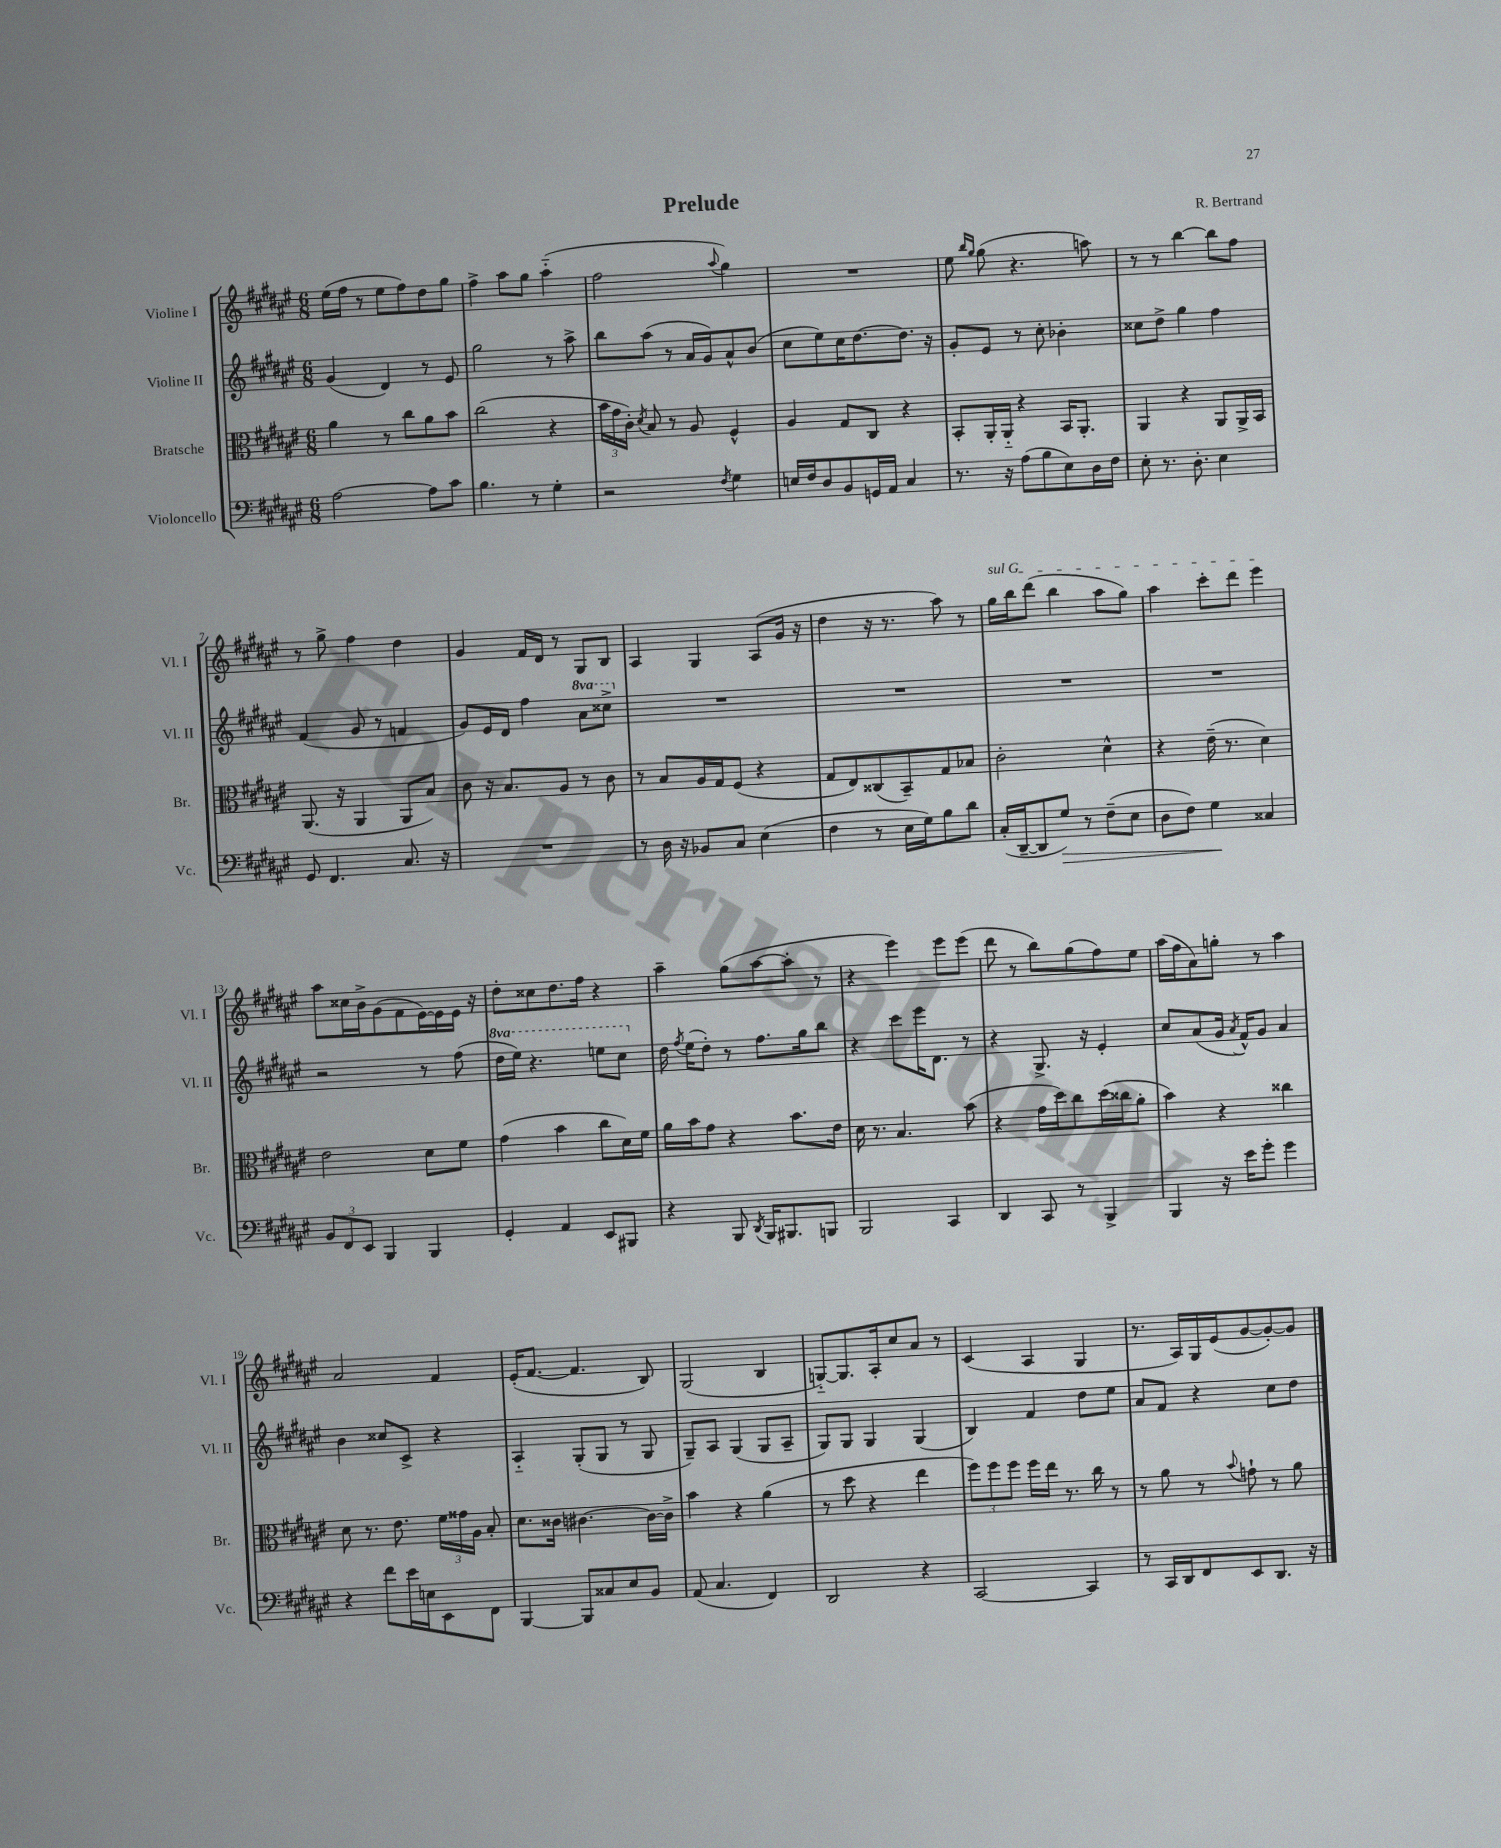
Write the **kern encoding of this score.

**kern	**kern	**kern	**kern
*staff4	*staff3	*staff2	*staff1
*clefF4	*clefC3	*clefG2	*clefG2
*k[f#c#g#d#a#e#]	*k[f#c#g#d#a#e#]	*k[f#c#g#d#a#e#]	*k[f#c#g#d#a#e#]
*M6/8	*M6/8	*M6/8	*M6/8
[2A#\	4a#\	(4g#/	(16ee#\LL
.	.	.	16ff#\JJ
.	.	.	8r
.	8r	4d#/)	8ee#\L
.	8cc#\L	.	8ff#\)
8A#\]L	8a#\	8r	8dd#\
8c#\J	8b\J	8e#/	8gg#\J
=	=	=	=
4.B\	(2cc#\	2gg#\	4ff#^\
.	.	.	8aa#\L
8r	.	.	8gg#\J
4G#'\	4r	8r	(4aa#'~\
.	.	8aa#^\	.
=	=	=	=
2r	24b\LL	8bb\L	2ff#\
.	24g#\	.	.
.	24c#'\JJ)	.	.
.	8qd#/	.	.
.	8B/	(8aa#\J	.
.	8r	8r	.
.	8A#/	16a#/LL	.
.	.	16g#/J)	.
8qF#/	.	.	8qqaa#/
4G#\	4F#^^/	8a#^^/	4gg#\)
.	.	(8b/J	.
=	=	=	=
16E/LL	4A#/	8cc#\L	2.r
16F#/J	.	.	.
8D#/	.	8ee#\)	.
8BB/	8G#/L	16cc#\K	.
.	.	[8.dd#\	.
16GG/L	8C#/J	.	.
16AA#/JJ	.	.	.
4C#/	4r	8.dd#\]J	.
.	.	16r	.
=	=	=	=
8.r	8BB'/L	8g#'/L	8ee#\
.	.	.	16qqbb/LL
.	.	.	16qqgg#/JJ
.	16AA#'/L	8e#/J	(8gg#\
16r	16AA#'~/JJ	.	.
(8A#\L	4r	8r	4.r
8B\	.	8cc#'\	.
8E#\)	16BB/LK	4b-'\	.
.	8.AA#'/J	.	.
16D#\L	.	.	8aa\)
16F#\JJ	.	.	.
=	=	=	=
8E#'\	4AA#/	8cc##\L	8r
8.r	.	8dd#^\J	8r
.	4r	4gg#\	[4bb\
8.D#'\	.	.	.
4E#\	8AA#/L	4ff#\	8bb\]L
.	16AA#^/L	.	8ff#\J
.	16BB/JJ	.	.
=	=	=	=
8GG#/	(8.AA#/	(4f#/	8r
4.FF#/	.	.	8gg#^\
.	16r	.	.
.	4AA#/	8g#/	4ff#\
.	.	8r	.
8.C#/	8AA#/L	4f/	4dd#\
.	8B/J)	.	.
16r	.	.	.
=	=	=	=
2.r	8c#\	8g#/L)	4g#/
.	16r	16e#/L	.
.	8.B/L	16d#/JJ	.
.	.	4ff#\	16f#/LL
.	.	.	16d#/JJ
.	8A#/J	.	8r
.	8r	8aa#\L	8G#/L
.	8c#\	8ccc##^\J	8B/J
=	=	=	=
8r	8r	2.r	4A#/
16D#\	8B/L	.	.
16r	.	.	.
8BB-/L	16A#/L	.	4G#/
.	16G#/J	.	.
8C#/J	(8F#/J	.	.
(4E#\	4r	.	(8A#/L
.	.	.	16g#/Jk
.	.	.	16r
=	=	=	=
4F#\	8G#/L	2.r	4dd#\
.	8E#/)	.	.
8r	(8C##/	.	16r
.	.	.	8.r
16E#\LL	8BB~/)	.	.
16G#\J)	.	.	.
8B\	8G#/	.	8aa#\)
8d#\J	8B-/J	.	8r
=	=	=	=
(16C#'/LL	2c#'\	2.r	16gg#\LL
[16DD#~/J	.	.	16bb\J
8DD#/]	.	.	(8ddd#\J
8G#/J)	.	.	4bb\
8r	.	.	.
(8F#~\L	4d#^^\	.	8aa#\L
8E#\J	.	.	8gg#\J)
=	=	=	=
8D#\L	4r	2.r	4aa#\
8F#\J)	.	.	.
4G#\	(16e#~\	.	8ccc#'\L
.	8.r	.	.
.	.	.	8ddd#\J
4C##/	4d#\)	.	4eee#\
=	=	=	=
12BB/L	2e#\	2r	8aa#\L
12FF#/	.	.	.
.	.	.	16cc##\L
12EE#/J	.	.	.
.	.	.	16b^\J
4BBB/	.	.	(8g#\
.	.	.	8f#\
4BBB/	8d#\L	8r	[16e#\L)
.	.	.	16e#\]
.	8f#\J	(8ff#\	16e#\JJ
.	.	.	16r
=	=	=	=
4GG#'/	(4g#\	16ddd#\LL	8dd#'\L
.	.	16eee#\JJ)	.
.	.	4.r	8cc##\
4AA#/	4b\	.	8.dd#\
.	.	.	16ff#\Jk
8EE#/L	8cc#\L	8eee\L	4r
8BBB#/J	16d#\L)	8ccc#\J	.
.	16f#\JJ	.	.
=	=	=	=
4r	16a#\LL	16dd#\	4aa#~\
.	.	8qff#/	.
.	16b\J	(16ee#\LK	.
.	8g#\J	8dd#'\J)	.
8BBB/	4r	8r	(8gg#\L
8qDD#/	.	.	.
16BBB/LK	.	8.ff#\L	[8aa#\
8.BBB#/	.	.	.
.	8.b\L	.	8aa#'\]J
.	.	16gg#\k	.
8BBB/J	.	8bb\J	8r
.	16e#\Jk	.	.
=	=	=	=
2BBB/	16d#\	4r	4r
.	8.r	.	.
.	4.B/	8ccc#\L	4eee#\)
.	.	16eee#\K	.
.	.	8.d#\J	.
4CC#/	.	.	8eee#\L
.	(8b\	8r	(8eee#\J
=	=	=	=
4DD#/	4r	4r	8ddd#\
.	.	.	8r
8CC#/	16g#\LL	8.G#^/	8bb\L)
.	16dd#\J)	.	.
8r	8cc#\	.	(8gg#\
.	.	16r	.
4BBB^/	(16dd#\L	4e#'/	8ff#\)
.	16cc##\J	.	.
.	8a#'\J	.	8ee#\J
=	=	=	=
4BBB/	4b\)	8cc#/L	(16aa#\LL
.	.	.	16ff#\J
.	.	(8a#/	8a#\)
16r	4r	16g#/Jk	8gg'\J
.	.	8qa#/	.
16e#\LK	.	16f#^^/LK)	.
8g#'\J	.	8g#/J	8r
4g#\	4cc##\	4a#/	4aa#\
=	=	=	=
4r	8d#\	4b\	2a#/
.	8.r	.	.
8f#\L	.	8cc##/L	.
.	8.e#\	.	.
16e#\L	.	8c#^/J	.
16E\J	.	.	.
8EE#\	24f#\LL	4r	4f#/
.	24g##\	.	.
.	24A#\JJ	.	.
8FF#\J	8B'/	.	.
=	=	=	=
[4BBB/	8.d#\L	4A#'~/	(16e#'/LK
.	.	.	[8.f#/J
.	16c##\Jk	.	.
8BBB/]L	[4.c#\	(8G#'/L	4.f#/]
8C##/	.	8G#/J	.
8E#/	.	8r	.
8BB/J	16c#\_LL	8G#/	8B/)
.	16c#^\]JJ	.	.
=	=	=	=
(8AA#/	4b\	8G#~/L)	(2G#/
4.C#/	.	8A#/J	.
.	4r	(4G#/	.
4FF#/)	(4a#\	8G#/L	4B/
.	.	8A#~/J	.
=	=	=	=
2DD#/	8r	8G#/L)	[8G'~/L)
.	8dd#\	8G#/J	8.G/]
.	4r	4G#/	.
.	.	.	16A#'/k
.	.	.	8cc#/
4r	4ee#\	(4G#/	8a#/J
.	.	.	8r
=	=	=	=
[2CC#/	12ff#\L)	4B/)	(4c#/
.	12ff#\	.	.
.	12ff#\J	.	.
.	16ff#\LL	4f#/	4A#/
.	16ee#\JJ	.	.
.	8.r	.	.
4CC#/]	.	8dd#\L	4G#/
.	16cc#\	.	.
.	8r	8ee#\J	.
=	=	=	=
8r	8r	8a#/L	8.r
16CC#/LL	8a#\	8f#/J	.
16DD#/J	.	.	16A#/LL)
8FF#/	8r	4r	16G#/
.	.	.	(16e#/J
.	8qqb/	.	.
8EE#/	8g`\	.	[8g#/
8.DD#/J	8r	8cc#\L	8g#'/_)
.	8a#\	8dd#\J	8g#/]J
16r	.	.	.
==	==	==	==
*-	*-	*-	*-
